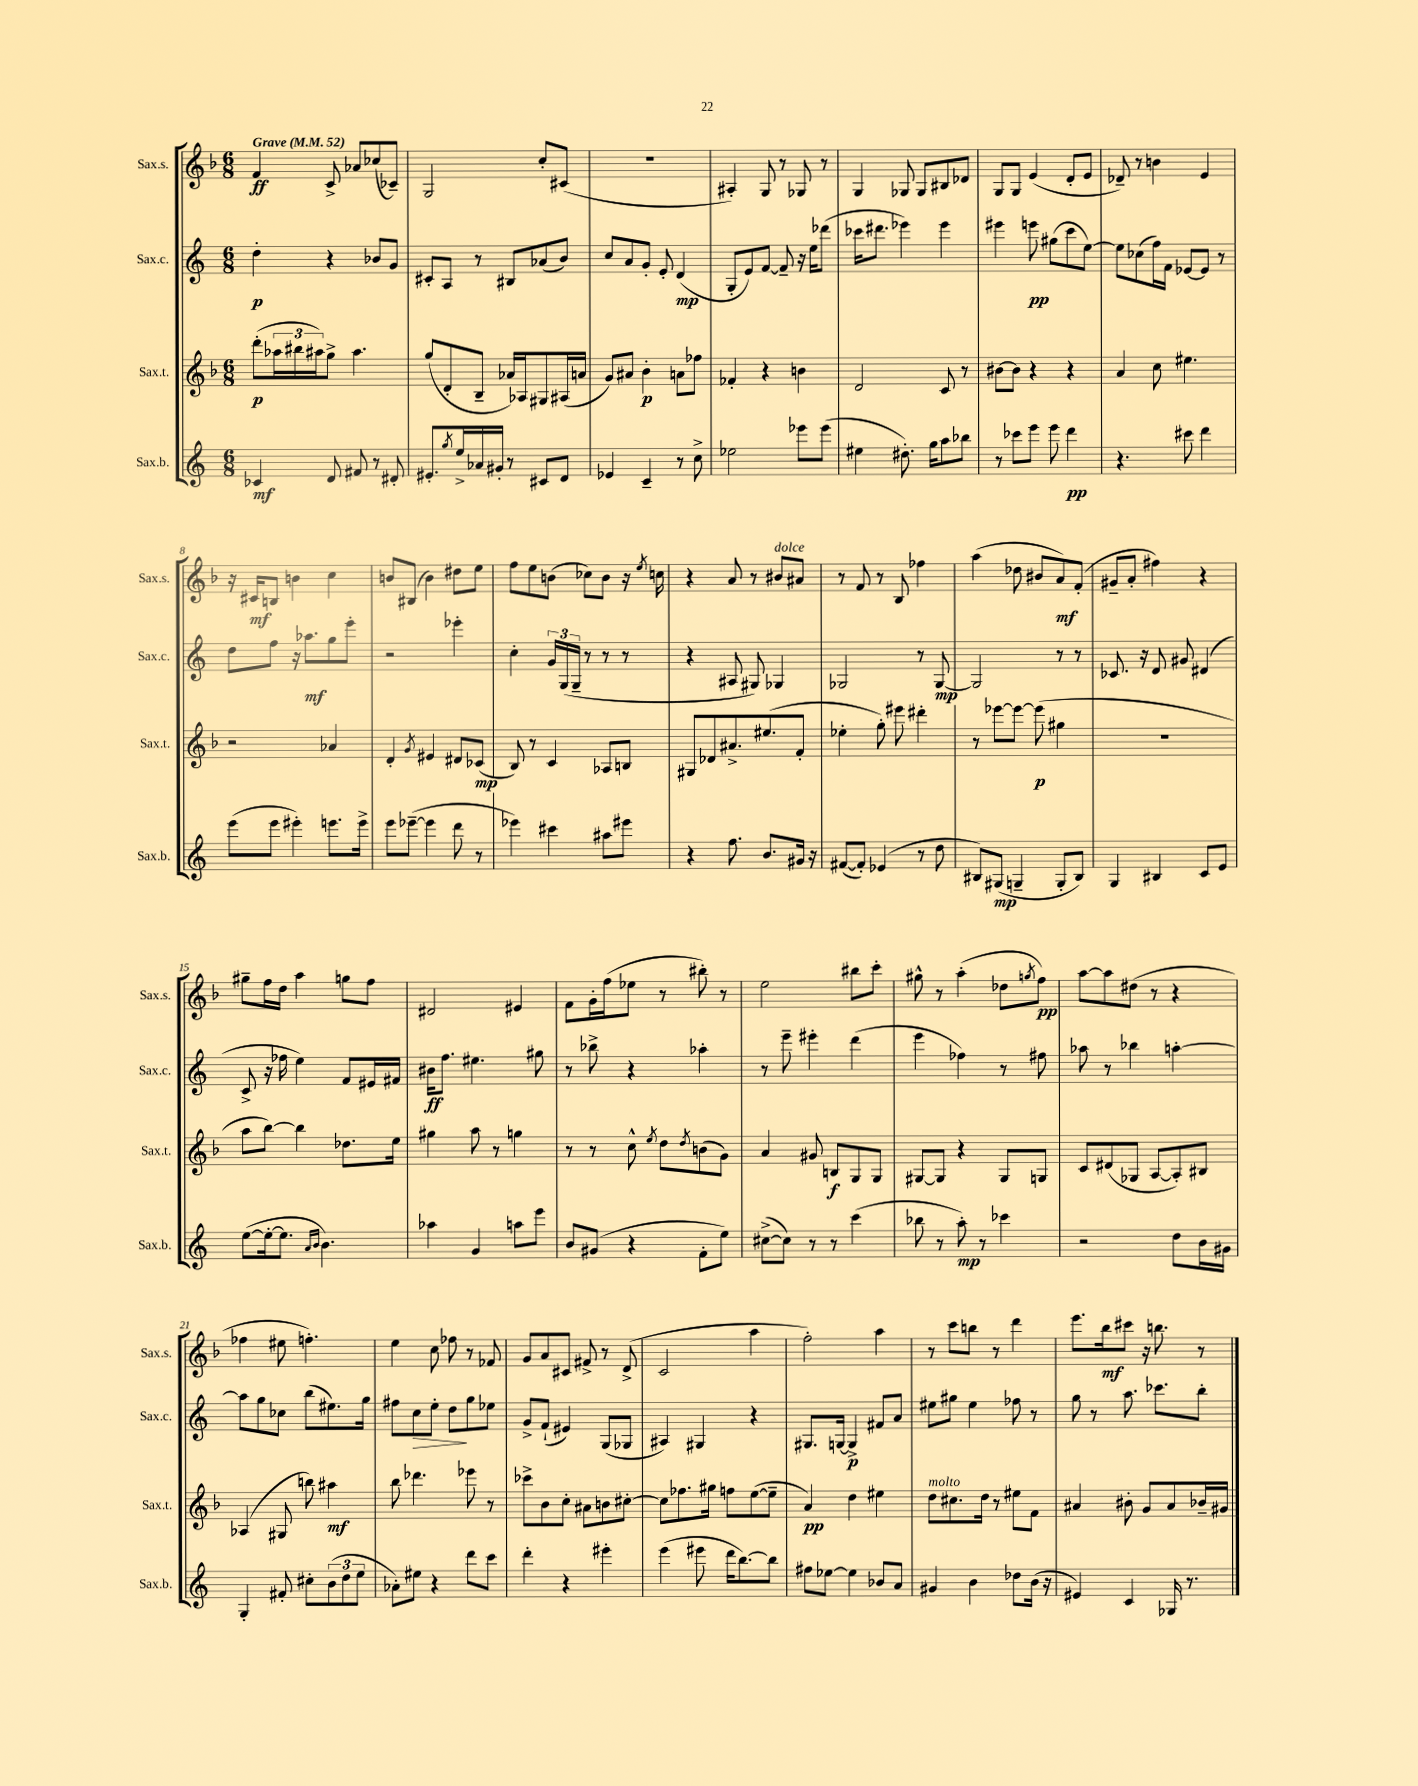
<<
\new StaffGroup <<
\new Staff = "s0" \with { instrumentName = "Sax.s." shortInstrumentName = "Sax.s." } {
    \clef treble \key f \major \numericTimeSignature \time 6/8 \tempo "Grave" 4 = 52
    f'4\ff c'8-> aes'8 ces''8( ces'8--) |
    g2 c''8-. cis'8( |
    R2. |
    ais4-.) g8 r8 ges8 r8 |
    g4 ges8 ges8 bis8 des'8 |
    g8 g8 e'4( d'8-. e'8 |
    des'8--) r8 b'4 e'4 |
    r16 cis'16\mf b8 b'4 c''4 |
    b'8 bis8( b'4) dis''8 e''8 |
    f''8 e''8 b'8( ces''8) b'8 r16 \acciaccatura { e''8 } c''16 |
    r4 a'8 r8 bis'8^\markup { \italic "dolce" } ais'8 |
    r8 f'8 r8 bes8 fes''4 |
    a''4( des''8 bis'8 a'8\mf) f'8-.( |
    gis'8-- a'8-. fis''4) r4 |
    gis''8-- f''16 d''16 a''4 g''8 f''8 |
    dis'2 eis'4 |
    f'8 g'16-. f''16( ees''8 r8 bis''8-.) r8 |
    e''2 bis''8 c'''8-. |
    gis''8-^ r8 a''4-.( des''8 \acciaccatura { g''8 } f''8\pp) |
    a''8~ a''8 dis''8( r8 r4 |
    fes''4 eis''8 f''4.-.) |
    e''4 c''8 fes''8 r8 fes'8 |
    g'8 a'8 cis'8 fis'8-> r8 d'8->( |
    c'2 a''4 |
    f''2-.) a''4 |
    r8 c'''8 b''8 r8 d'''4 |
    e'''8. bes''16\mf cis'''8 r16 b''8. r8 \bar "|." |
}
\new Staff = "s1" \with { instrumentName = "Sax.c." shortInstrumentName = "Sax.c." } {
    \clef treble \key c \major \numericTimeSignature \time 6/8
    d''4-.\p r4 bes'8 g'8 |
    cis'8-. a8 r8 bis8 aes'8( b'8) |
    c''8 a'8 g'8-. e'8-. d'4\mp( |
    g8-. e'8) f'8~ f'8-- r16 e''16 des'''8( |
    ces'''16 dis'''8. ees'''4) ees'''4 |
    eis'''4 e'''8\pp gis''8( c'''8 e''8~) |
    e''8 ces''8( f''16) f'16 ees'8~ ees'8 r8 |
    d''8 f''8 r16 aes''8.\mf g''8 e'''8-. |
    r2 ees'''4-. |
    c''4-. \tuplet 3/2 { g'16 g16( g16-- } r8 r8 r8 |
    r4 ais8 gis8) ges4 |
    ges2 r8 ges8~\mp |
    ges2 r8 r8 |
    ces'8. r16 d'8 gis'8 dis'4( |
    c'8-> r16 fes''16 e''4) f'8 eis'16 fis'16 |
    bis'16\ff f''8. eis''4. gis''8 |
    r8 bes''8-> r4 aes''4-. |
    r8 e'''8-- eis'''4-. d'''4( |
    e'''4 fes''4) r8 fis''8 |
    aes''8 r8 bes''4 a''4~-. |
    a''8 g''8 ces''8 b''8( eis''8.) g''16 |
    fis''8 c''8\> e''8-. d''8\! g''8 ees''8 |
    g'8-> f'8-!( eis'4) g8( ges8 |
    ais4) gis4 r4 |
    gis8. g16~ g4->\p fis'8 a'8 |
    eis''8 gis''8 eis''4 fes''8 r8 |
    g''8 r8 a''8. ces'''8. b''8-. \bar "|." |
}
\new Staff = "s2" \with { instrumentName = "Sax.t." shortInstrumentName = "Sax.t." } {
    \clef treble \key f \major \numericTimeSignature \time 6/8
    d'''8-.\p( \tuplet 3/2 { aes''16 bis''16 ais''16) } g''8-> ais''4. |
    g''8( d'8-. bes8-- aes'16) aes16 gis8 ais16( a'16 |
    g'8) ais'8 bes'4-.\p a'8 fes''8 |
    fes'4-. r4 b'4 |
    d'2 c'8 r8 |
    bis'8~ bis'8 r4 r4 |
    a'4 c''8 eis''4. |
    r2 aes'4 |
    d'4-. \acciaccatura { g'8 } eis'4 dis'8 ces'8\mp( |
    bes8) r8 c'4 aes8 b8 |
    gis8 des'8 ais'8.-> eis''8.( f'8-. |
    ees''4-. g''8-.) eis'''8 dis'''4-. |
    r8 ees'''8~ ees'''8~ ees'''8\p( gis''4 |
    R2. |
    a''8 bes''8~) bes''4 des''8. e''16 |
    gis''4 a''8 r8 g''4 |
    r8 r8 c''8-^ \acciaccatura { e''8 } d''8 \acciaccatura { d''8 } b'8( g'8) |
    a'4 gis'8 b8\f g8 g8 |
    gis8~ gis8 r4 gis8 g8 |
    c'8 dis'8( ges8 a8~ a8-.) bis8 |
    aes4( gis8 b''8) ais''4\mf |
    bes''8 des'''4. ees'''8 r8 |
    ces'''8-> bes'8 c''8-. ais'8 b'8 cis''8~-. |
    cis''8 fes''8. gis''16 f''8 e''8~( e''8-- |
    a'4\pp) d''4 eis''4 |
    d''8^\markup { \italic "molto" } cis''8. d''16 r8 eis''8 f'8 |
    ais'4 bis'8-. g'8 ais'8 bes'16-- gis'16 \bar "|." |
}
\new Staff = "s3" \with { instrumentName = "Sax.b." shortInstrumentName = "Sax.b." } {
    \clef treble \key c \major \numericTimeSignature \time 6/8
    ces'4\mf d'8 fis'8 r8 dis'8-. |
    eis'8.-. \acciaccatura { g''8 } e''16-> aes'16 gis'16-. r8 cis'8 d'8 |
    ees'4 c'4-- r8 c''8-> |
    ees''2 ees'''8 ees'''8( |
    eis''4 dis''8.-.) g''16 a''8 bes''8 |
    r8 ces'''8 e'''8 e'''8 d'''4\pp |
    r4. cis'''8 d'''4 |
    e'''8( e'''8 eis'''4-.) e'''8. e'''16-> |
    e'''8 ees'''8~--( ees'''4 d'''8 r8 |
    ees'''4) cis'''4 ais''8 eis'''8 |
    r4 f''8. b'8. gis'16 r16 |
    fis'8~( fis'8-.) ees'4( r8 d''8 |
    bis8) gis8\mp( g4-- g8-. bis8) |
    g4 bis4 c'8 e'8 |
    e''8~( e''16~-. e''8. \grace { a'16 b'16 } b'4.) |
    aes''4 g'4 a''8 e'''8 |
    b'8 gis'8( r4 f'8-. e''8) |
    cis''8~->( cis''8) r8 r8 c'''4( |
    bes''8 r8 a''8-.\mp) r8 ces'''4 |
    r2 d''8 b'16 gis'16 |
    g4-. fis'8-. cis''8-. \tuplet 3/2 { b'8( d''8 e''8 } |
    aes'8-.) eis''8 r4 d'''8 c'''8 |
    d'''4-. r4 eis'''4-. |
    e'''4( eis'''8 d'''16 b''8.~) b''8 |
    fis''8 ees''8~ ees''4 bes'8 a'8 |
    gis'4 b'4 des''8 b'16( r16 |
    eis'4) c'4 ges16 r8. \bar "|." |
}
>>
>>
